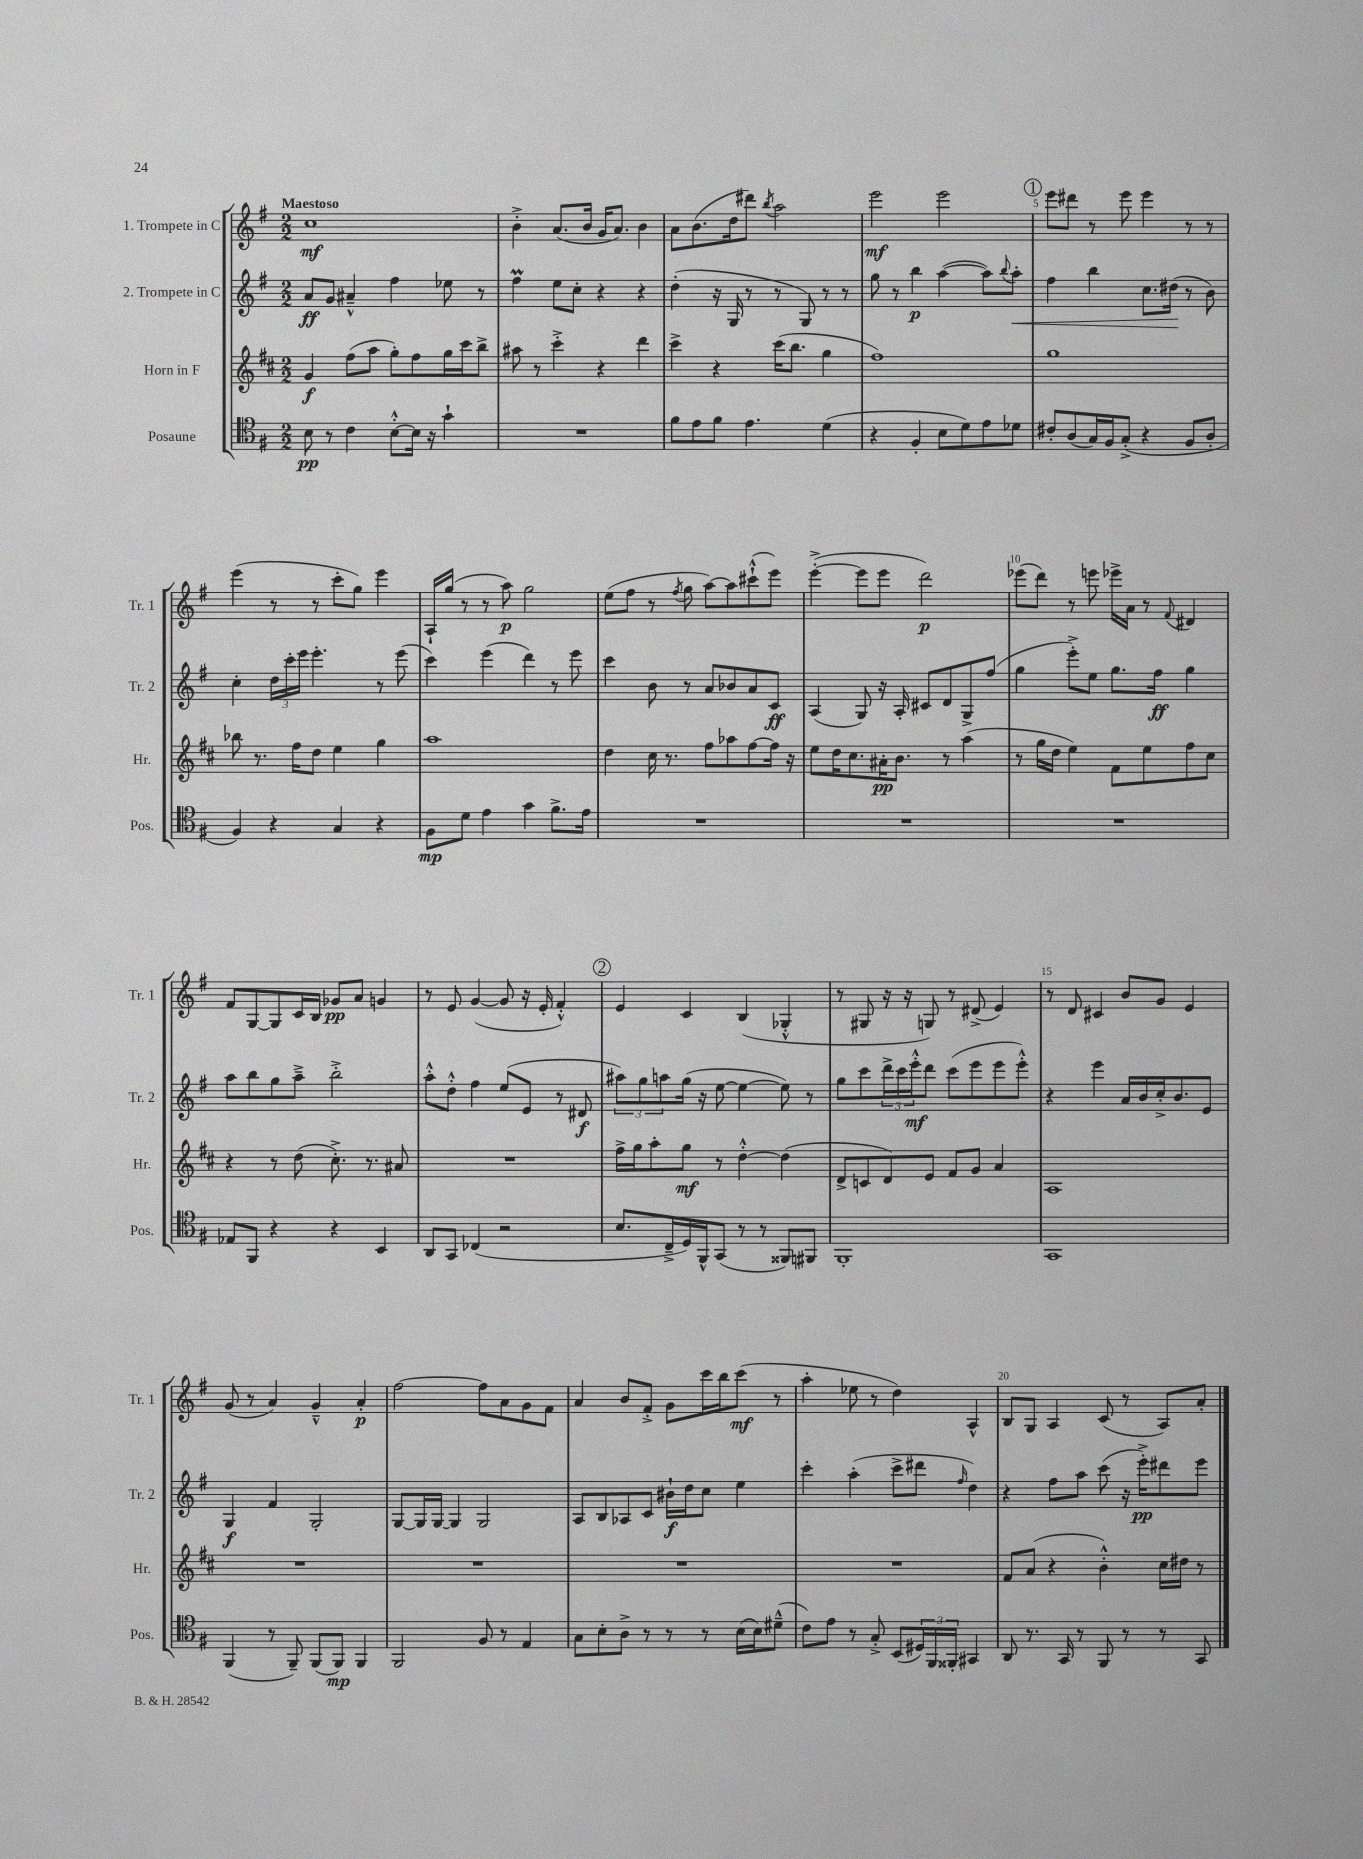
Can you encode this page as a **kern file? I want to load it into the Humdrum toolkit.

**kern	**kern	**kern	**kern
*staff4	*staff3	*staff2	*staff1
*clefC4	*clefG2	*clefG2	*clefG2
*k[f#]	*k[f#c#]	*k[f#]	*k[f#]
*M2/2	*M2/2	*M2/2	*M2/2
8B\	4g/	8a/L	1cc
8r	.	8g/J	.
4c\	(8ff#\L	4a#~^^/	.
.	8aa\J	.	.
[8B'^^\L	8gg'\L)	4ff#\	.
16B\]Jk	8ff#\	.	.
16r	.	.	.
4g`\	16gg\L	8ee-\	.
.	16ccc#\J	.	.
.	8bb^\J	8r	.
=	=	=	=
1r	8aa#\	4ff#\	4b'^\
.	8r	.	.
.	4ccc#'^\	8ee\L	(8.a/L
.	.	8cc'\J	.
.	.	.	16b/Jk
.	4r	4r	16g/LK
.	.	.	8.a/J)
.	4ddd\	4r	4b\
=	=	=	=
8f#\L	4ccc#^\	(4dd'\	8a\L
8e\	.	.	(8.b\
8f#\J	4r	16r	.
.	.	16G/	16dd\k
4.e\	.	8r	8ddd#\J)
.	.	.	8qbb/
.	(16ccc#\LK	8r	2aa\
.	8.bb\J	.	.
.	.	8G/)	.
(4d\	4gg\	8r	.
.	.	8r	.
=	=	=	=
4r	1ff#)	8gg\	2eee\
.	.	8r	.
4F#'/	.	4bb\	.
8B\L	.	([4aa\	2eee\
8d\)	.	.	.
8e\	.	8aa\]L)	.
.	.	8qqbb/	.
8d-\J	.	8aa'\J	.
=	=	=	=
8c#'/L	1gg	4ff#\	8eee\L
(8A/	.	.	8ddd#\J
16G/L)	.	4bb\	8r
16F#/J	.	.	.
(8G'^/J	.	.	8eee\
4r	.	8.cc\L	4eee\
.	.	(16dd#\Jk	.
8F#/L	.	8r	8r
8A'/J	.	8b\)	8r
=	=	=	=
4F#/)	8bb-\	4cc'\	(4eee\
.	8.r	.	.
4r	.	24dd\LL	8r
.	.	24ccc'\	.
.	16ff#\LK	.	.
.	.	24eee\JJ	.
.	8dd\J	4.eee'\	8r
4G/	4ee\	.	8ccc'\L
.	.	.	8gg\J)
4r	4gg\	8r	4eee\
.	.	(8eee\	.
=	=	=	=
8F#\L	1aa	4ccc\)	16A`/LL
.	.	.	(16gg/JJ
8d\J	.	.	8r
4e\	.	(4eee\	8r
.	.	.	8aa\)
4g\	.	4ddd\)	2gg\
8.f#^\L	.	8r	.
.	.	8eee\	.
16e\Jk	.	.	.
=	=	=	=
1r	4dd\	4ccc\	(8ee\L
.	.	.	8ff#\J
.	16cc#\	8b\	8r
.	8.r	.	.
.	.	.	8qff#/
.	.	8r	8gg\
.	8ff#\L	8a/L	[8aa\L)
.	8aa-\	8b-/	8aa\]
.	[8ff#\	8a/	(8ccc#`^^\
.	16ff#\]Jk	8c/J	8eee\J)
.	16r	.	.
=	=	=	=
1r	8ee\L	(4A/	([4eee'^\
.	16dd\K	.	.
.	8.cc#\	.	.
.	.	8G/)	8eee\]L
.	16a#'\K	16r	8eee\J
.	8.b\J	16A'/	.
.	.	8c#/L	2ddd\)
.	8r	8d/	.
.	(4aa\	8G^/	.
.	.	(8ff#/J	.
=	=	=	=
1r	8r	4gg\	(8eee-\L
.	16gg\LL	.	8ddd\J)
.	16dd\JJ	.	.
.	4ee\)	8eee'^\L)	8r
.	.	8ee\J	8eee\
.	8f#\L	8.gg\L	16eee-^\LL
.	.	.	16a\JJ
.	8ee\	.	8r
.	.	16ff#\Jk	.
.	.	.	8qqf#/
.	8ff#\	4gg\	4d#/
.	8cc#\J	.	.
=	=	=	=
8E-/L	4r	8aa\L	8f#/L
8FF#/J	.	8bb\	[8G/
4r	8r	8gg\	8G/]
.	(8dd\	8aa~^\J	16c/L
.	.	.	16B/JJ
4r	8.cc#'^\)	2bb'^\	8g-/L
.	.	.	8a/J
.	8.r	.	.
4BB/	.	.	4g/
.	8a#/	.	.
=	=	=	=
8AA/L	1r	8aa'^^\L	8r
8GG/J	.	8dd'^^\J	8e/
(4C-/	.	4ff#\	([4g/
2r	.	(8ee/L	8g/]
.	.	8e/J	16r
.	.	.	16e'/
.	.	8r	4f#'^^/)
.	.	8d#/	.
=	=	=	=
8.B/L	16ff#^\LL	12aa#\L)	4e/
.	16gg\J	.	.
.	.	12gg\	.
.	8aa'\	.	.
.	.	12aa\	.
16C~^/L	.	.	.
16D/)	8gg\J	(16gg\Jk	4c/
16FF#^^/J	.	16r	.
(8GG/J	8r	[8ee\	.
8r	[4dd'^^\	4ee\_	(4B/
8r	.	.	.
8FF##/L)	(4dd\]	8ee\])	4G-'^^/
8FF#/J	.	8r	.
=	=	=	=
1FF#'	8d^/L	8gg\L	8r
.	8c/	8ccc\	8G#/
.	8d/)	24ddd^\L	16r
.	.	24ccc\	.
.	.	.	16r
.	.	24eee'^^\J	.
.	8e/J	8ddd\J	8G/)
.	8f#/L	(8ccc\L	8r
.	8g/J	8eee\	(8d#^/
.	4a/	8eee\	4e/)
.	.	8eee'^^\J)	.
=	=	=	=
1GG	1A	4r	8r
.	.	.	8d/
.	.	4eee\	4c#/
.	.	16a/LL	8b/L
.	.	16b/	.
.	.	16cc'^/J	8g/J
.	.	8.b/	.
.	.	.	4e/
.	.	8e/J	.
=	=	=	=
(4FF#/	1r	4G/	(8g/
.	.	.	8r
8r	.	4f#/	4a/)
8FF#~/)	.	.	.
(8FF#/L	.	2G'/	4g~^^/
8FF#/J)	.	.	.
4FF#/	.	.	4a'/
=	=	=	=
2FF#/	1r	[8G/L	[2ff#\
.	.	16G/]L	.
.	.	[16G/JJ	.
.	.	4G/]	.
8F#/	.	2G/	8ff#\]L
8r	.	.	8a\
4E/	.	.	8g\
.	.	.	8f#\J
=	=	=	=
8G\L	1r	8A/L	4a/
8B'\	.	8B/	.
8A^\J	.	8A-/	8b/L
8r	.	8c/J	8f#'^/J
8r	.	16b#`\LL	8g\L
.	.	16dd\J	.
8r	.	8cc\J	16ccc\L
.	.	.	16bb\J
(16B\LL	.	4ee\	(8ccc\J
16B\J)	.	.	.
(8d#~^^\J	.	.	8r
=	=	=	=
8c\L)	1r	4ccc'\	4aa'\
8e\J	.	.	.
8r	.	(4aa'\	8ee-\
8G'^/	.	.	8r
(8BB/L	.	8ccc^\L	4dd\)
24D#/L)	.	8ddd#\J	.
24FF#/	.	.	.
24FF##'/JJ	.	.	.
.	.	16qqff#/	.
4GG#/	.	4dd\)	4A^^/
=	=	=	=
8AA/	8f#/L	4r	8B/L
8.r	(8a/J	.	8G/J
.	4r	8ff#\L	4A/
16GG/	.	.	.
8r	.	8aa\J	.
8FF#/	4b'^^\)	(8ccc\	(8c/
8r	.	16r	8r
.	.	16eee'^\LK)	.
8r	16cc#\LL	8ddd#\	8A/L)
.	16dd#\JJ	.	.
8GG/	8r	8eee\J	8a'/J
==	==	==	==
*-	*-	*-	*-
